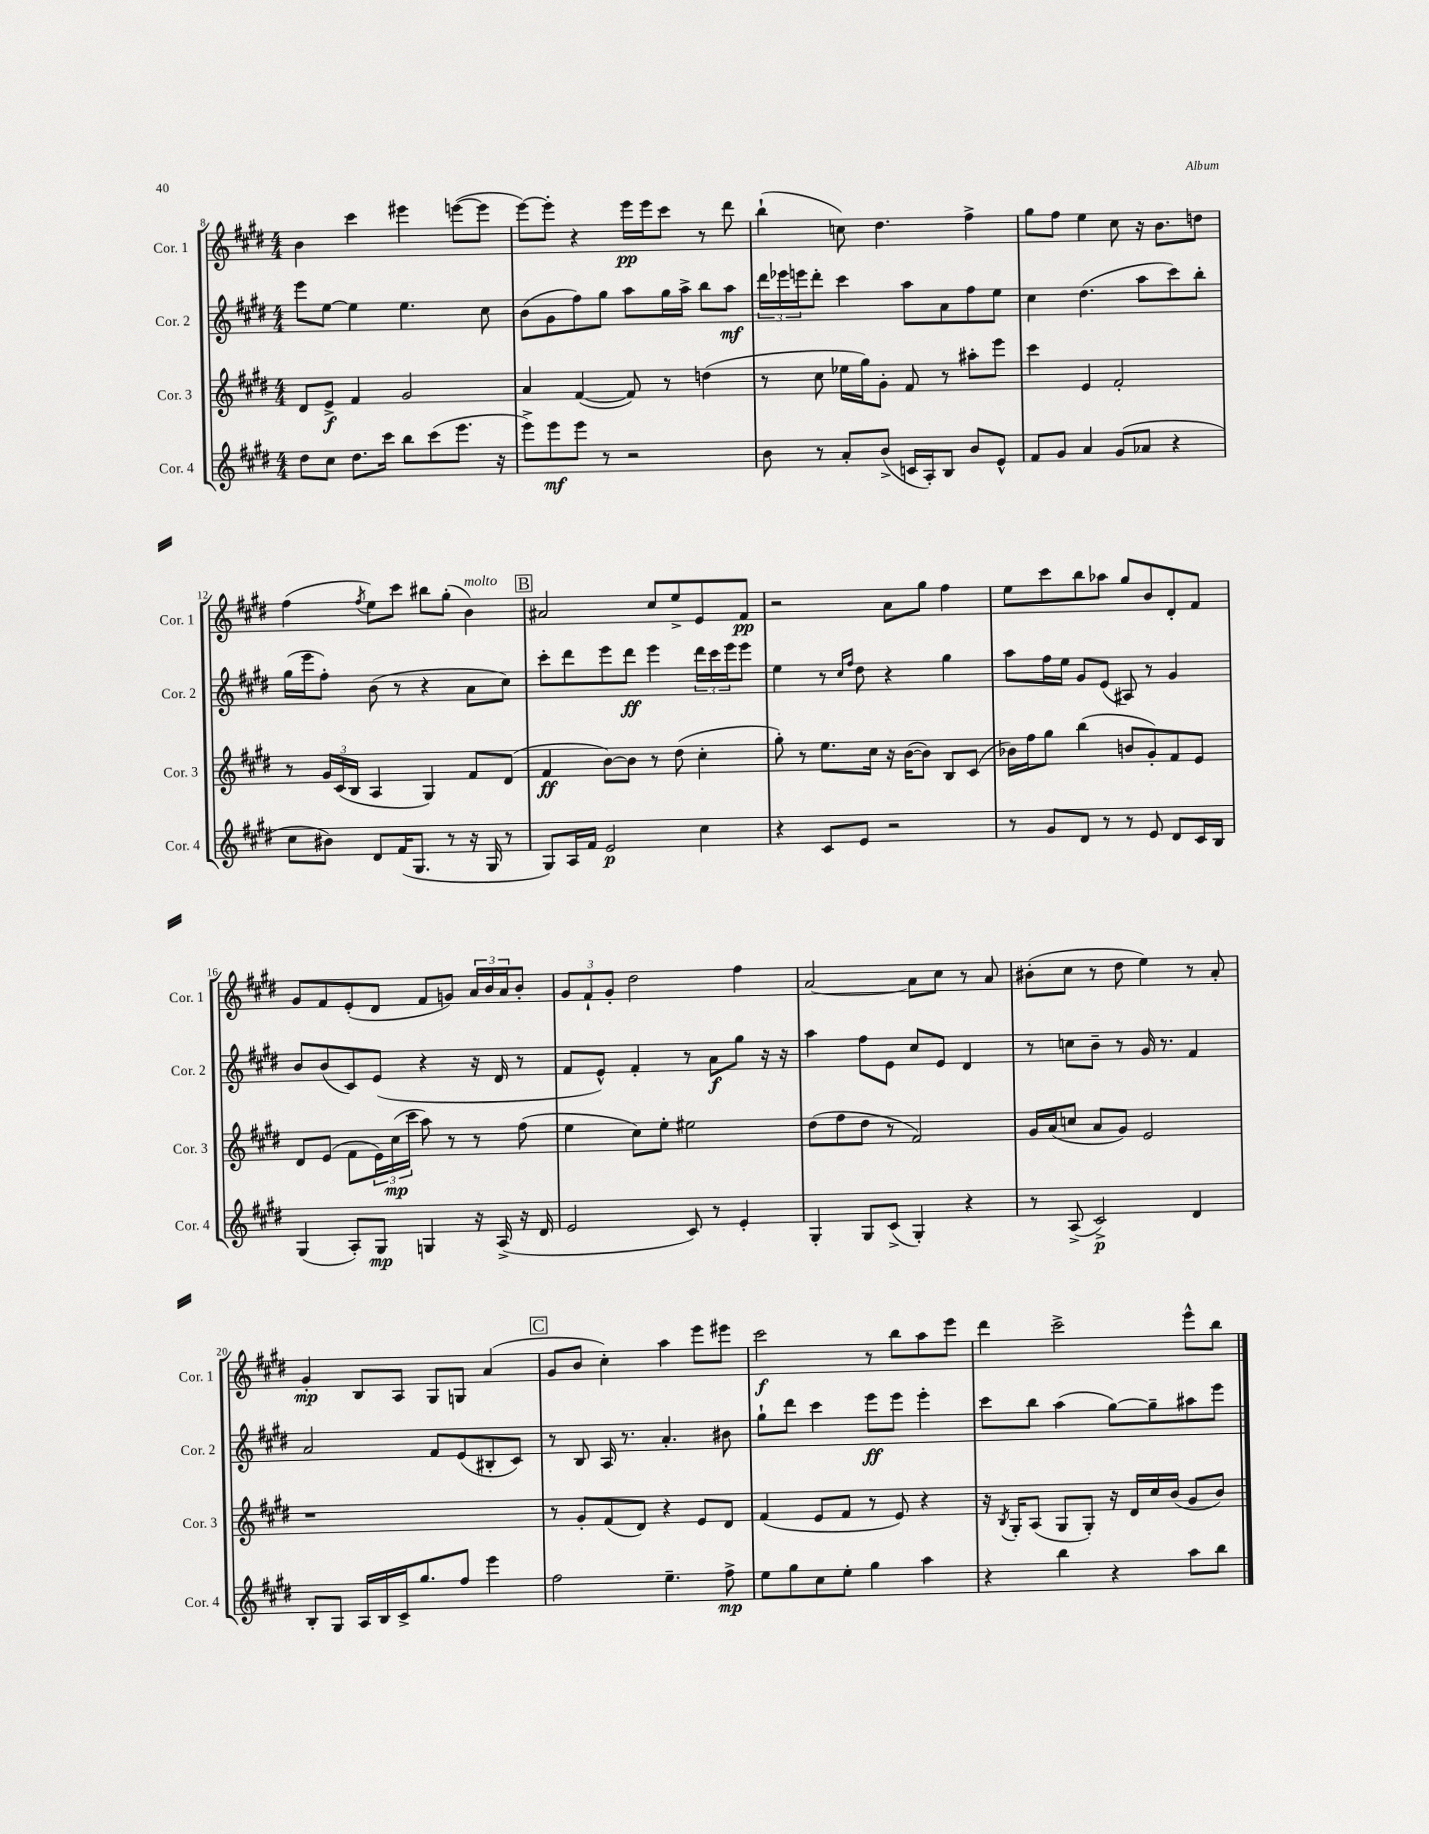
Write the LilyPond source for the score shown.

<<
\new StaffGroup <<
\new Staff = "s0" \with { instrumentName = "Cor. 1" shortInstrumentName = "Cor. 1" } {
    \clef treble \key e \major \numericTimeSignature \time 4/4
    b'4 cis'''4 eis'''4 e'''8~( e'''8 |
    e'''8~) e'''8-. r4 e'''16\pp e'''16 cis'''8 r8 dis'''8 |
    b''4-!( c''8) dis''4. fis''4-> |
    gis''8 fis''8 e''4 cis''8 r16 b'8. d''8 |
    fis''4( \acciaccatura { fis''8 } e''8) cis'''8 bis''8 gis''8-.( b'4^\markup { \italic "molto" }) |
    \mark \markup { \box "B" } ais'2 cis''8 e''8-> e'8 fis'8\pp |
    r2 a'8 gis''8 fis''4 |
    e''8 cis'''8 b''8 aes''8 gis''8 b'8 dis'8-. fis'8 |
    gis'8 fis'8 e'8-.( dis'8 fis'8 g'8) \tuplet 3/2 { a'16 b'16 a'16 } b'8-. |
    \tuplet 3/2 { gis'8 fis'8-! gis'8-. } dis''2 fis''4 |
    a'2~ a'8 cis''8 r8 a'8 |
    bis'8-.( cis''8 r8 dis''8 e''4) r8 a'8-. |
    gis'4-.\mp b8 a8 gis8 g8 a'4( |
    \mark \markup { \box "C" } gis'8 b'8 cis''4-.) a''4 e'''8 eis'''8 |
    cis'''2\f r8 b''8 a''8 e'''8 |
    dis'''4 cis'''2-> e'''8-^ b''8 \bar "|." |
}
\new Staff = "s1" \with { instrumentName = "Cor. 2" shortInstrumentName = "Cor. 2" } {
    \clef treble \key e \major \numericTimeSignature \time 4/4
    e'''8 e''8~ e''4 e''4. cis''8 |
    b'8( gis'8 fis''8) gis''8 a''8 gis''16 a''16-> b''8 a''8\mf |
    \tuplet 3/2 { dis'''16 ees'''16 e'''16 } dis'''8-. cis'''4 a''8 a'8 fis''8 e''8 |
    cis''4 dis''4.( a''8 cis'''8) b''8-. |
    gis''16( e'''16 fis''8-.) b'8( r8 r4 a'8 cis''8) |
    \mark \markup { \box "B" } cis'''8-. dis'''8 e'''8 dis'''8\ff e'''4 \tuplet 3/2 { dis'''16 cis'''16 e'''16 } e'''8 |
    e''4 r8 \grace { cis''16 fis''16 } dis''8 r4 gis''4 |
    a''8 fis''16 e''16 gis'8 e'8( ais8) r8 gis'4 |
    b'8 b'8( cis'8) e'8( r4 r16 dis'16 r8 |
    fis'8 e'8-^) fis'4-. r8 a'8\f gis''8 r16 r16 |
    a''4 fis''8 e'8 cis''8 e'8 dis'4 |
    r8 c''8 b'8-- r8 gis'16 r8. fis'4 |
    a'2 fis'8 e'8( bis8-. cis'8) |
    \mark \markup { \box "C" } r8 b8 a16 r8. a'4.-. bis'8 |
    gis''8-! dis'''8 cis'''4 e'''8\ff e'''8 e'''4-. |
    cis'''8 b''8 a''4( gis''8~) gis''8-- ais''8 e'''8 \bar "|." |
}
\new Staff = "s2" \with { instrumentName = "Cor. 3" shortInstrumentName = "Cor. 3" } {
    \clef treble \key e \major \numericTimeSignature \time 4/4
    dis'8 e'8->\f fis'4 gis'2 |
    a'4 fis'4~( fis'8) r8 d''4( |
    r8 cis''8 ees''16 gis''16) gis'8-. fis'8 r8 ais''8-. e'''8 |
    cis'''4 e'4 fis'2-. |
    r8 \tuplet 3/2 { gis'16 cis'16( b16 } a4 gis4) fis'8 dis'8( |
    \mark \markup { \box "B" } fis'4\ff b'8~) b'8 r8 dis''8( cis''4-. |
    gis''8-.) r8 e''8. cis''16 r16 b'16~( b'8) b8 cis'8( |
    bes'16) fis''16 gis''8 b''4( b'8 gis'8-.) fis'8 e'8 |
    dis'8 e'8( fis'8 \tuplet 3/2 { e'16) cis''16\mp( cis'''16 } a''8) r8 r8 fis''8( |
    e''4 cis''8) e''8-. eis''2 |
    dis''8( fis''8 dis''8 r8 fis'2) |
    gis'16 a'16( c''8 a'8 gis'8) e'2 |
    r1 |
    \mark \markup { \box "C" } r8 gis'8-. fis'8( dis'8) r4 e'8 dis'8 |
    fis'4( e'8 fis'8 r8 e'8) r4 |
    r16 \acciaccatura { b8 } gis16-. a8( gis8 gis8-.) r16 dis'16 cis''16 b'16( gis'8 b'8) \bar "|." |
}
\new Staff = "s3" \with { instrumentName = "Cor. 4" shortInstrumentName = "Cor. 4" } {
    \clef treble \key e \major \numericTimeSignature \time 4/4
    dis''8 cis''8 dis''8. cis'''16 b''8 cis'''8( e'''8. r16 |
    e'''8->) e'''8\mf e'''8 r8 r2 |
    b'8 r8 a'8-. b'8->( c'16 a16-.) b8 b'8 e'8-^ |
    fis'8 gis'8 a'4 gis'8( aes'8 r4 |
    cis''8 bis'8) dis'8 fis'16( gis8. r8 r16 gis16 r8 |
    \mark \markup { \box "B" } gis8) a16 fis'16 e'2\p cis''4 |
    r4 cis'8 e'8 r2 |
    r8 gis'8 dis'8 r8 r8 e'8 dis'8 cis'16 b16 |
    gis4( a8-.) gis8\mp g4 r16 a16->( r16 dis'16 |
    e'2 cis'8) r8 e'4-. |
    gis4-. gis8 cis'8->( gis4-.) r4 |
    r8 a8->( cis'2->\p) dis'4 |
    b8-. gis8 a16 b16 cis'16-> gis''8. fis''8 e'''4 |
    \mark \markup { \box "C" } fis''2 e''4.-- fis''8->\mp |
    e''8 gis''8 cis''8 e''8-. gis''4 a''4 |
    r4 b''4 r4 a''8 b''8 \bar "|." |
}
>>
>>
\layout { \context { \Score currentBarNumber = #8 } }
